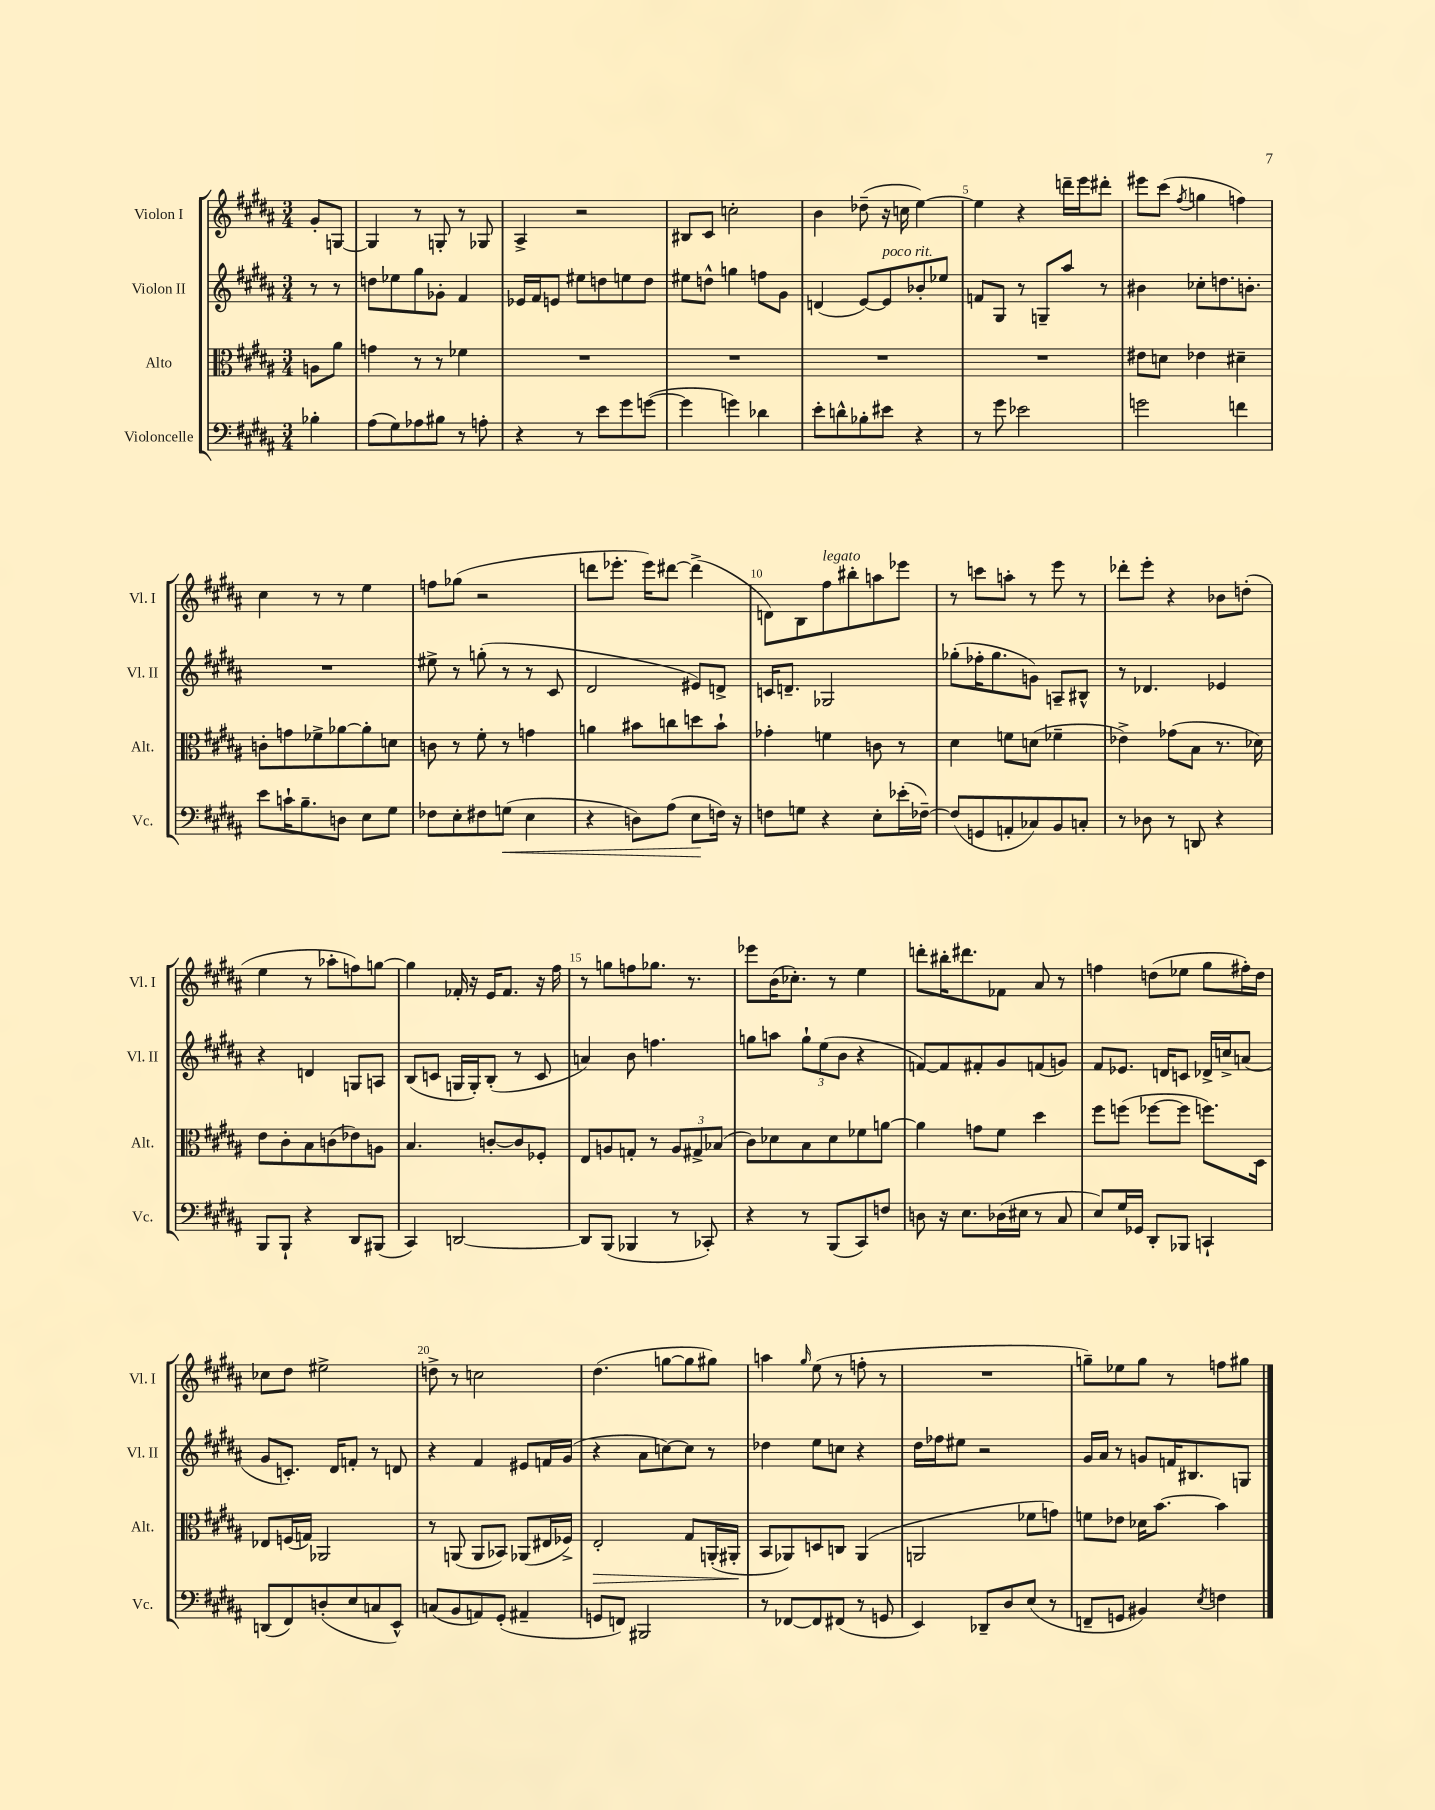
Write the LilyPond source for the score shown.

<<
\new StaffGroup <<
\new Staff = "s0" \with { instrumentName = "Violon I" shortInstrumentName = "Vl. I" } {
    \clef treble \key b \major \numericTimeSignature \time 3/4 \partial 4
    gis'8-. g8~ |
    g4 r8 g8-. r8 ges8 |
    ais4-> r2 |
    bis8 cis'8 c''2-. |
    b'4 des''8--( r16 c''16 e''4~) |
    e''4 r4 d'''16-- e'''16 dis'''8-. |
    eis'''8 cis'''8( \acciaccatura { fis''8 } g''4 f''4) |
    cis''4 r8 r8 e''4 |
    f''8 ges''8( r2 |
    d'''8 ees'''8.-. ees'''16) dis'''8~ dis'''4->( |
    d'8) b8 fis''8^\markup { \italic "legato" } bis''8-. a''8 ees'''8 |
    r8 c'''8 a''8-. r8 e'''8 r8 |
    des'''8-. e'''8-. r4 bes'8 d''8-.( |
    e''4 r8 aes''8-. f''8) g''8~ |
    g''4 fes'16-. r16 e'16 fes'8. r16 fis''16 |
    r8 g''8 f''8 ges''8. r8. |
    ees'''8 b'16( ces''8.-.) r8 e''4 |
    d'''8-. bis''16-. dis'''8. fes'8 ais'8 r8 |
    f''4 d''8( ees''8 gis''8 fis''16-.) d''16 |
    ces''8 dis''8 eis''2-> |
    d''8-> r8 c''2 |
    dis''4.( g''8~ g''8 gis''8) |
    a''4 \grace { gis''16 } e''8( r8 f''8-. r8 |
    R2. |
    g''8--) ees''8 g''8 r8 f''8 gis''8 \bar "|." |
}
\new Staff = "s1" \with { instrumentName = "Violon II" shortInstrumentName = "Vl. II" } {
    \clef treble \key b \major \numericTimeSignature \time 3/4 \partial 4
    r8 r8 |
    d''8 ees''8 gis''8 ges'8-. fis'4 |
    ees'16 fis'16 e'8 eis''8 d''8 e''8 d''8 |
    eis''8 d''8-^ g''4 f''8 gis'8 |
    d'4( e'8~) e'8^\markup { \italic "poco rit." } bes'8-. ees''8 |
    f'8 gis8 r8 g8-- ais''8 r8 |
    bis'4 ces''8-. d''8. b'8.-. |
    R2. |
    eis''8-> r8 g''8-.( r8 r8 cis'8 |
    dis'2 eis'8) d'8-> |
    c'16 d'8.-- ges2 |
    ges''8-.( fes''16-. ges''8. g'8) a8-- bis8-^ |
    r8 des'4. ees'4 |
    r4 d'4 g8 a8 |
    b8( c'8 g16 g16-.) b8-.( r8 c'8 |
    a'4) b'8 f''4. |
    g''8 a''8 \tuplet 3/2 { g''8-! e''8( b'8 } r4 |
    f'8~) f'8 fis'8-. gis'8 f'8( g'8) |
    fis'8 ees'8. d'16 c'8 des'16-> c''16-> a'8( |
    gis'8 c'8.-.) dis'16 f'8-. r8 d'8 |
    r4 fis'4 eis'8 f'16 gis'16( |
    r4 ais'8 c''8~) c''8 r8 |
    des''4 e''8 c''8 r4 |
    dis''16 fes''16 eis''8 r2 |
    gis'16 ais'16 r8 g'8 f'16 bis8. g8 \bar "|." |
}
\new Staff = "s2" \with { instrumentName = "Alto" shortInstrumentName = "Alt." } {
    \clef alto \key b \major \numericTimeSignature \time 3/4 \partial 4
    a8 ais'8 |
    g'4 r8 r8 fes'4 |
    R2. |
    R2. |
    R2. |
    R2. |
    eis'8 d'8 ees'4 dis'4-- |
    c'8-. g'8 fes'8-> aes'8~ aes'8-. d'8 |
    c'8 r8 fis'8-. r8 g'4 |
    a'4 bis'8 c''8 d''8 bis'8-! |
    ges'4-. f'4 c'8 r8 |
    dis'4 f'8 d'8( fes'4-- |
    ees'4->) ges'8( b8 r8. des'16) |
    e'8 cis'8-. b8 c'8( ees'8) a8 |
    b4. c'8~-. c'8 fes8-. |
    e8 a8 g8-. r8 \tuplet 3/2 { a8 gis8-> bes8( } |
    cis'8) des'8 b8 des'8 fes'8 a'8~ |
    a'4 g'8 fis'8 dis''4 |
    fis''8 f''8( fes''8~ fes''8 f''8.) dis16 |
    ees8 f16( g16) aes,2 |
    r8 a,8( a,8 bes,8) aes,8( eis16 fes16->) |
    e2-.\> gis8 a,16-.( ais,16-.\! |
    b,8 aes,8) d8 c8 aes,4( |
    a,2 fes'8 g'8) |
    f'8 ees'8 des'16 b'8.~ b'4 \bar "|." |
}
\new Staff = "s3" \with { instrumentName = "Violoncelle" shortInstrumentName = "Vc." } {
    \clef bass \key b \major \numericTimeSignature \time 3/4 \partial 4
    bes4-. |
    ais8( gis8) aes8 bis8 r8 a8-. |
    r4 r8 e'8 gis'8 g'8~( |
    g'4 g'4) des'4 |
    e'8-. d'8-^ bes8-. eis'8 r4 |
    r8 gis'8 ees'2 |
    g'2 f'4 |
    e'8 c'16-! b8.-- d8 e8 gis8 |
    fes8 e8-. fis8 g8\<( e4 |
    r4 d8) ais8( e8\! f16) r16 |
    f8 g8 r4 e8-. ees'16-.( fes16~--) |
    fes8( g,8 a,8-. ces8) b,8 c8-. |
    r8 des8 r8 d,8 r4 |
    b,,8 b,,8-! r4 dis,8 bis,,8( |
    cis,4) d,2~ |
    d,8 b,,8( bes,,4 r8 ces,8-.) |
    r4 r8 b,,8( cis,8) f8 |
    d8 r16 e8. des16( eis16 r8 cis8 |
    e8) gis16 ges,16 dis,8-. bes,,8 c,4-! |
    d,8( fis,8) d8-.( e8 c8 e,8-^) |
    c8( b,8 a,8) gis,8-.( ais,4-- |
    g,8 f,8) bis,,2 |
    r8 fes,8~ fes,8 fis,8( r8 g,8 |
    e,4) des,8-- dis8 e8( r8 |
    f,8-- g,8 bis,4) \acciaccatura { e8 } f4 \bar "|." |
}
>>
>>
\layout { \context { \Score \override BarNumber.break-visibility = ##(#f #t #t) barNumberVisibility = #(every-nth-bar-number-visible 5) } }
